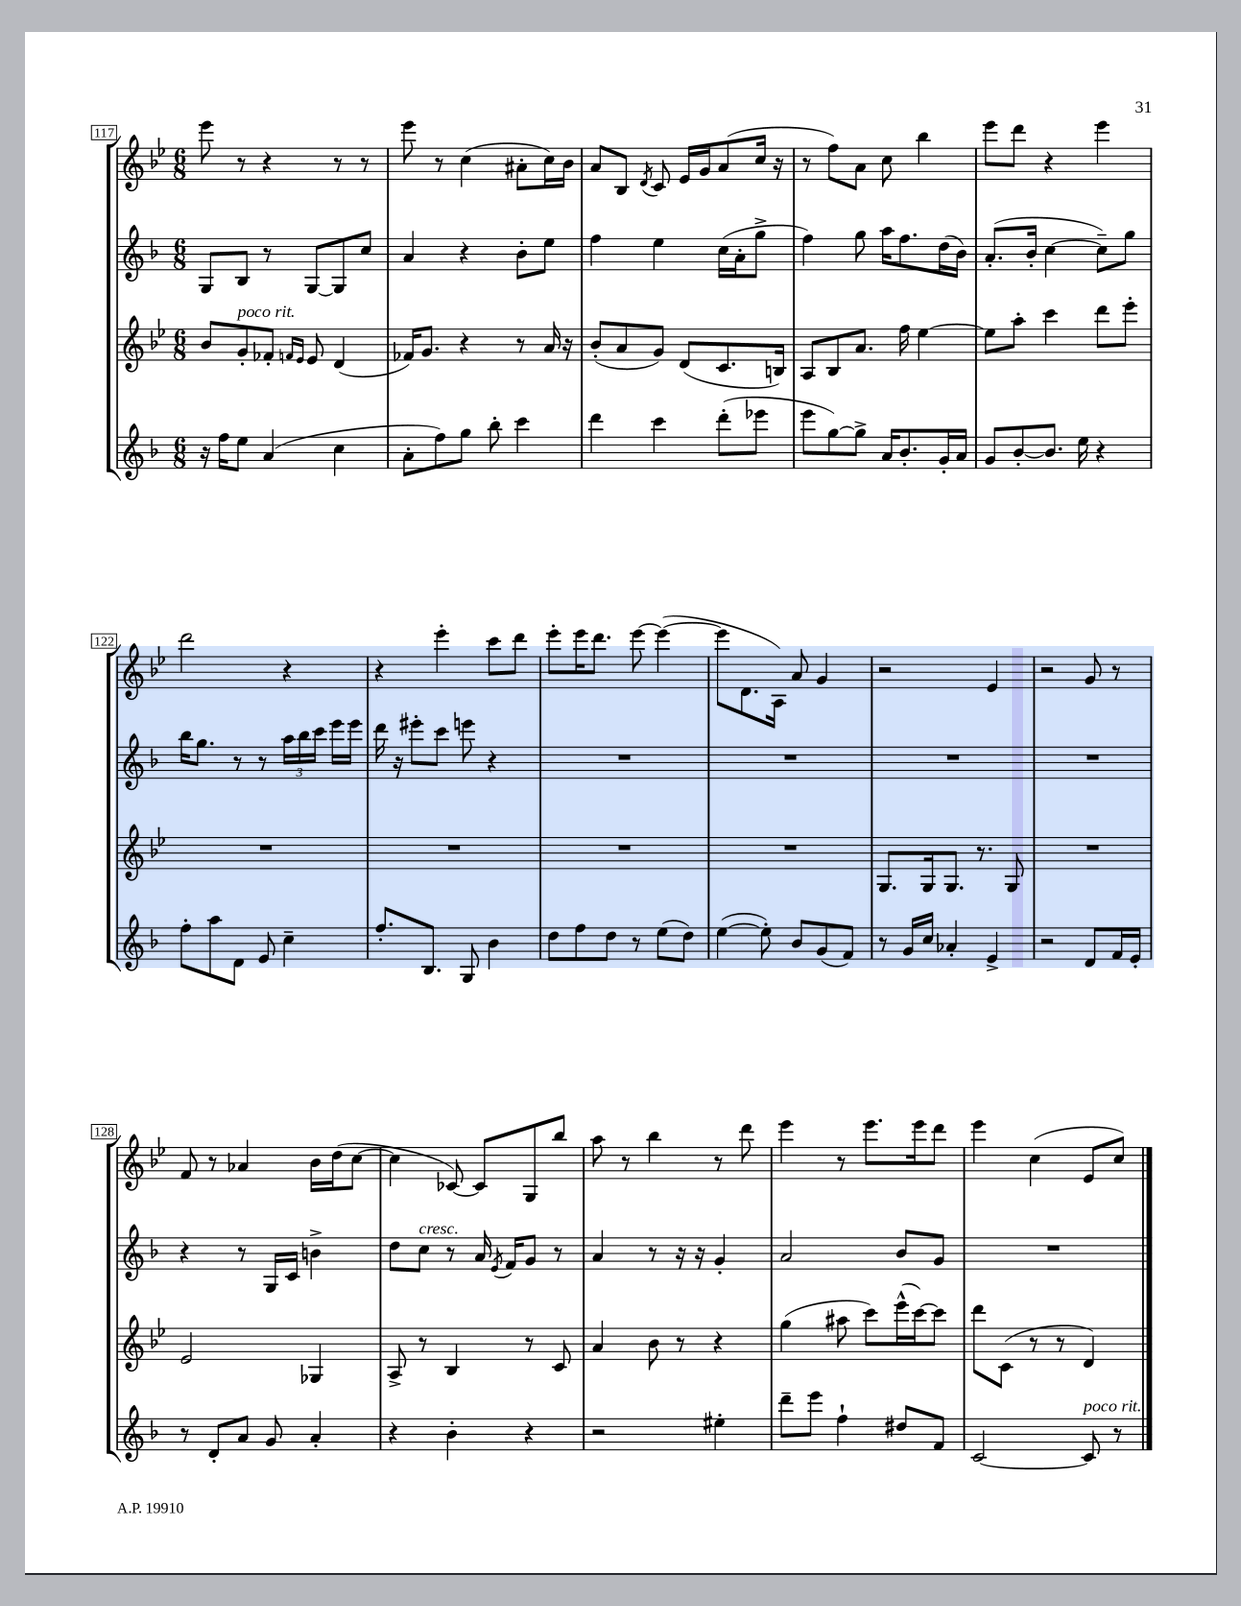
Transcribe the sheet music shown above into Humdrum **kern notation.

**kern	**kern	**kern	**kern
*staff4	*staff3	*staff2	*staff1
*clefG2	*clefG2	*clefG2	*clefG2
*k[b-]	*k[b-e-]	*k[b-]	*k[b-e-]
*M6/8	*M6/8	*M6/8	*M6/8
16r	8b-	8G	8eee-
16ff	.	.	.
8ee	8g'	8B-	8r
(4a	8f-'	8r	4r
.	16qqf	.	.
.	16qqe-	.	.
.	8e-	[8G	.
4cc	(4d	8G]	8r
.	.	8cc	8r
=	=	=	=
8a'	16f-)	4a	8eee-
.	8.g	.	.
8ff)	.	.	8r
8gg	4r	4r	(4cc
8bb-'	.	.	.
4ccc	8r	8b-'	8a#'
.	16a	8ee	16cc)
.	16r	.	16b-
=	=	=	=
4ddd	(8b-'	4ff	8a
.	8a	.	8B-
.	.	.	8qd
4ccc	8g)	4ee	8c
.	(8d	.	16e-
.	.	.	16g
(8ddd'	8.c	(16cc	(8a
.	.	16a'	.
8eee-	.	8gg^	16cc
.	16B)	.	16r
=	=	=	=
8eee	8A	4ff)	8r
[8gg)	8B-	.	8ff)
8gg^]	8.a	8gg	8a
16a	.	16aa	8cc
8.b-'	16ff	8.ff	.
.	[4ee-	.	4bb-
16g'	.	(16dd	.
16a	.	16b-)	.
=	=	=	=
8g	8ee-]	(8.a'	8eee-
[8b-'	8aa'	.	8ddd
.	.	16b-'	.
8.b-]	4ccc	[4cc	4r
16ee	.	.	.
4r	8ddd	8cc~])	4eee-
.	8eee-'	8gg	.
=	=	=	=
8ff'	2.r	16bb-	2ddd
.	.	8.gg	.
8aa	.	.	.
8d	.	8r	.
8e	.	8r	.
4cc~	.	24aa	4r
.	.	24bb-	.
.	.	24ccc	.
.	.	16eee	.
.	.	16eee	.
=	=	=	=
8.ff'	2.r	16ddd	4r
.	.	16r	.
.	.	8eee#'	.
8.B-	.	.	.
.	.	8ccc	4eee-'
8G	.	8eee	.
4b-	.	4r	8ccc
.	.	.	8ddd
=	=	=	=
8dd	2.r	2.r	8eee-'
8ff	.	.	16eee-
.	.	.	8.ddd
8dd	.	.	.
8r	.	.	[8eee-
(8ee	.	.	(4eee-_
8dd)	.	.	.
=	=	=	=
([4ee	2.r	2.r	8eee-]
.	.	.	8.d
8ee'])	.	.	.
.	.	.	16A)
8b-	.	.	8a
(8g	.	.	4g
8f)	.	.	.
=	=	=	=
8r	8.G	2.r	2r
16g	.	.	.
16cc	16G	.	.
4a-'	8.G	.	.
.	8.r	.	.
4e^	.	.	4e-
.	8G	.	.
=	=	=	=
2r	2.r	2.r	2r
8d	.	.	8g
16f	.	.	8r
16e'	.	.	.
=	=	=	=
8r	2e-	4r	8f
8d'	.	.	8r
8a	.	8r	4a-
8g	.	16G	.
.	.	16c	.
4a'	4G-	4b^	16b-
.	.	.	(16dd
.	.	.	[8cc
=	=	=	=
4r	8A^	8dd	4cc]
.	8r	8cc	.
4b-'	4B-	8r	[8c-)
.	.	16a	8c-]
.	.	8qe	.
.	.	16f	.
4r	8r	8g	8G
.	8c	8r	8bb-
=	=	=	=
2r	4a	4a	8aa
.	.	.	8r
.	8b-	8r	4bb-
.	8r	16r	.
.	.	16r	.
4ee#'	4r	4g'	8r
.	.	.	8ddd
=	=	=	=
8ddd~	(4gg	2a	4eee-
8eee	.	.	.
4ff`	8aa#	.	8r
.	8ccc)	.	8.eee-
8dd#	(16eee-^^	8b-	.
.	[16ccc)	.	16eee-
8f	8ccc]	8g	8ddd
=	=	=	=
[2c	8ddd	2.r	4eee-
.	(8c	.	.
.	8r	.	(4cc
.	8r	.	.
8c]	4d)	.	8e-
8r	.	.	8cc)
==	==	==	==
*-	*-	*-	*-
